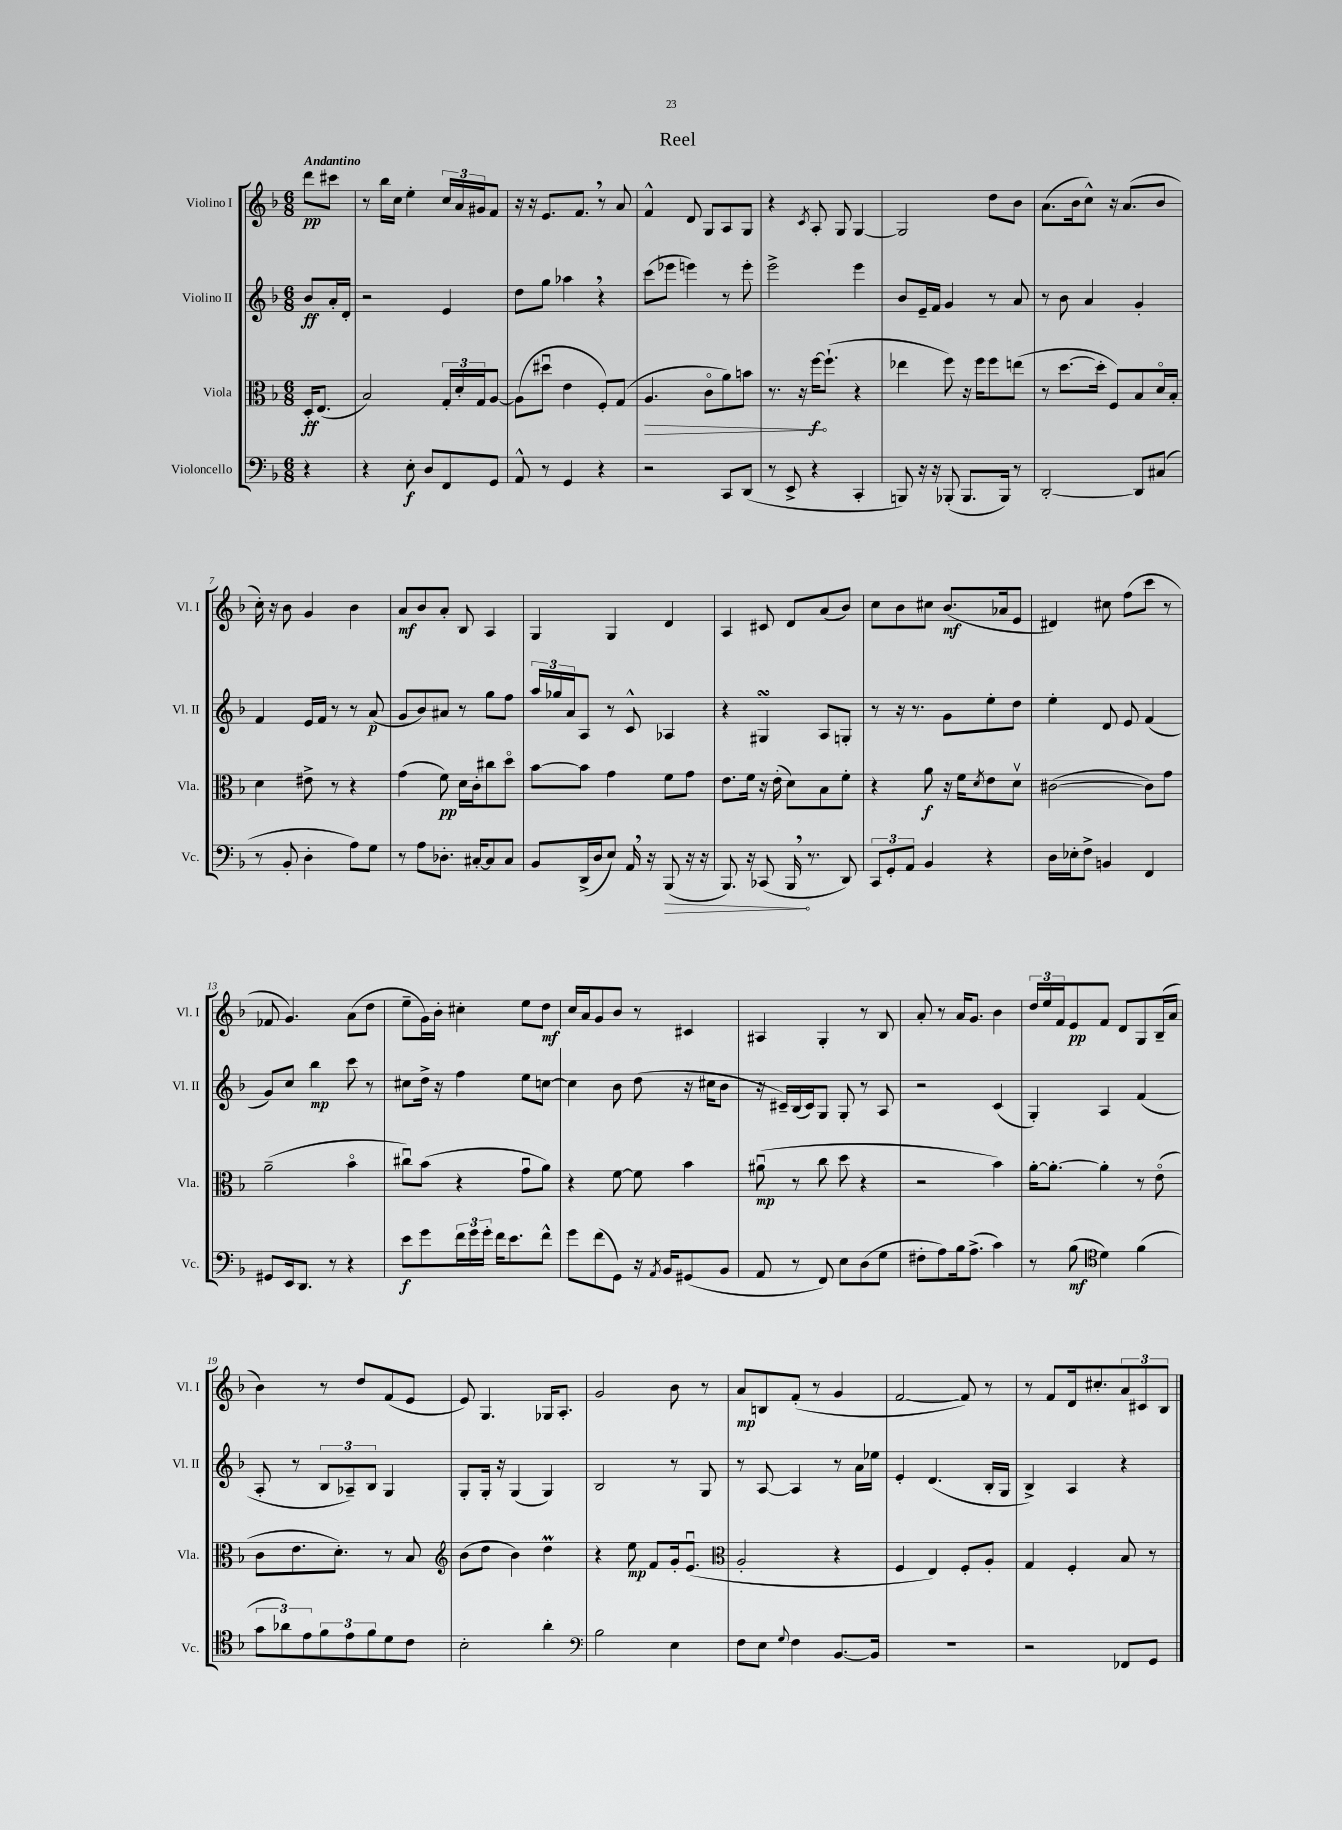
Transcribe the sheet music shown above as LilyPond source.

\header { title = "Reel" }
<<
\new StaffGroup <<
\new Staff = "s0" \with { instrumentName = "Violino I" shortInstrumentName = "Vl. I" } {
    \clef treble \key f \major \numericTimeSignature \time 6/8 \partial 4 \tempo "Andantino"
    d'''8\pp cis'''8 |
    r8 bes''16 c''16 e''4-. \tuplet 3/2 { c''16 a'16 gis'16 } f'8 |
    r16 r16 e'8. f'8. \breathe r8 a'8 |
    f'4-^ d'8 g8 a8 g8 |
    r4 \acciaccatura { c'8 } a8-. g8 g4~ |
    g2 d''8 bes'8 |
    a'8.( bes'16 c''8-^) r16 a'8.( bes'8 |
    c''16-.) r16 bes'8 g'4 bes'4 |
    a'8\mf bes'8 a'8-. bes8 a4 |
    g4 g4 d'4 |
    a4 cis'8 d'8 a'8( bes'8) |
    c''8 bes'8 cis''8 bes'8.\mf( aes'16 e'8 |
    dis'4) cis''8 f''8( c'''8 r8 |
    fes'8 g'4.) a'8( d''8 |
    e''8-- g'16) bes'16-. cis''4-. e''8 d''8\mf |
    c''16 a'16 g'8 bes'8 r8 cis'4 |
    ais4 g4-. r8 bes8 |
    a'8-. r8 a'16 g'8. bes'4 |
    \tuplet 3/2 { d''16 e''16 f'16 } e'8\pp f'8 d'8 g8 bes16--( a'16 |
    bes'4) r8 d''8 f'8( e'8 |
    e'8) g4. ges16 a8.-. |
    g'2 bes'8 r8 |
    a'8\mp b8 f'8-.( r8 g'4 |
    f'2~ f'8) r8 |
    r8 f'8 d'16 cis''8.-. \tuplet 3/2 { a'8 cis'8 bes8 } \bar "|." |
}
\new Staff = "s1" \with { instrumentName = "Violino II" shortInstrumentName = "Vl. II" } {
    \clef treble \key f \major \numericTimeSignature \time 6/8 \partial 4
    bes'8\ff a'16-. d'16-. |
    r2 e'4 |
    d''8 g''8 aes''4 \breathe r4 |
    c'''8( ees'''8 e'''4) r8 e'''8-. |
    e'''2-> e'''4 |
    bes'8 e'16-- f'16 g'4 r8 a'8 |
    r8 bes'8 a'4 g'4-. |
    f'4 e'16 f'16 r8 r8 a'8\p( |
    g'8 bes'8) ais'8 r8 g''8 f''8 |
    \tuplet 3/2 { a''16 ges''16 a'16 } a8 r8 c'8-^ aes4 |
    r4 gis4\turn a8 g8-. |
    r8 r16 r8. g'8 e''8-. d''8 |
    e''4-. d'8 e'8 f'4( |
    g'8) c''8 bes''4\mp c'''8 r8 |
    cis''8 d''16-> r16 f''4 e''8 c''8~ |
    c''4 bes'8 d''8( r16 cis''16 bes'8 |
    r16 cis'16--) bes16( cis'16) g8 g8-. r8 a8 |
    r2 c'4( |
    g4-.) a4 f'4( |
    a8-. r8 \tuplet 3/2 { bes8 aes8--) bes8 } g4 |
    g8-. g16-. r16 g4( g4) |
    bes2 r8 g8 |
    r8 a8~ a4 r8 a'16 ees''16 |
    e'4-. d'4.( bes16-. g16 |
    bes4->) a4 r4 \bar "|." |
}
\new Staff = "s2" \with { instrumentName = "Viola" shortInstrumentName = "Vla." } {
    \clef alto \key f \major \numericTimeSignature \time 6/8 \partial 4
    d16-.\ff e8.( |
    bes2) \tuplet 3/2 { g16-. d'16-. g16 } a8~ |
    a8( dis''8\downbow e'4 f8-.) g8( |
    \once \override Hairpin.circled-tip = ##t a4.\> c'8\flageolet a'8) b'8 |
    r8. r16 f''16~\f\! f''8.-!( r4 |
    ees''4 f''8) r16 f''16 f''8 e''8( |
    r8 d''8.~ d''16-. f8) bes8 d'16\flageolet bes16-. |
    d'4 eis'8-> r8 r4 |
    g'4( f'8\pp) d'16 c'16-. cis''8 d''8\flageolet |
    bes'8~ bes'8 g'4 f'8 g'8 |
    e'8. f'16 r16 e'16-.( d'8) bes8 f'8-. |
    r4 a'8\f r16 f'16 \acciaccatura { d'8 } e'8 d'8\upbow |
    cis'2~( cis'8) g'8 |
    a'2--( bes'4\flageolet |
    cis''8\downbow) bes'8( r4 g'8\downbow a'8) |
    r4 f'8~ f'8 bes'4 |
    ais'8\downbow\mp( r8 c''8 d''8 r4 |
    r2 bes'4) |
    a'16~-. a'8.~-. a'4-. r8 e'8\flageolet( |
    c'8 e'8. d'8.-.) r8 bes8 |
    \clef treble bes'8( d''8 bes'4) d''4\prall |
    r4 e''8\mp f'8 g'16-. e'8.\downbow( |
    \clef alto a2-. r4 |
    f4 e4) f8-. a8-. |
    g4 f4-. bes8 r8 \bar "|." |
}
\new Staff = "s3" \with { instrumentName = "Violoncello" shortInstrumentName = "Vc." } {
    \clef bass \key f \major \numericTimeSignature \time 6/8 \partial 4
    r4 |
    r4 e8-.\f d8 f,8 g,8 |
    a,8-^ r8 g,4 r4 |
    r2 c,8 d,8( |
    r8 e,8-> r4 c,4-. |
    b,,8) r16 r16 bes,,8-.( bes,,8. bes,,16) r8 |
    d,2~-. d,8 cis8( |
    r8 bes,8-. d4-. a8) g8 |
    r8 a8 des8.-. cis16~-. cis8 cis8 |
    bes,8 d,16->( d16 e8) a,16 \breathe r16 \once \override Hairpin.circled-tip = ##t bes,,8\>( r16 r16 |
    bes,,8.) r16 ces,8( bes,,16\! \breathe r8. d,8) |
    \tuplet 3/2 { c,8 g,8-. a,8 } bes,4 r4 |
    d16 ees16-. f8-> b,4 f,4 |
    gis,8 e,16 d,8. r8 r4 |
    e'8\f g'8 \tuplet 3/2 { f'16 g'16 g'16-. } f'16 e'8. f'8-^ |
    g'8 f'8( g,8) r16 \acciaccatura { a,8 } bes,16 gis,8( bes,8 |
    a,8 r8 f,8) e8 d8( g8 |
    fis8-. a8) bes16 a8.->( c'4) |
    r8 bes8\mf( \clef tenor d'4) f'4( |
    \tuplet 3/2 { g'8 aes'8) e'8 } \tuplet 3/2 { f'8 e'8 f'8 } d'8 c'8 |
    bes2-. a'4-. |
    \clef bass bes2 e4 |
    f8 e8 \appoggiatura { g8 } f4 bes,8.~ bes,16 |
    R2. |
    r2 fes,8 g,8 \bar "|." |
}
>>
>>
